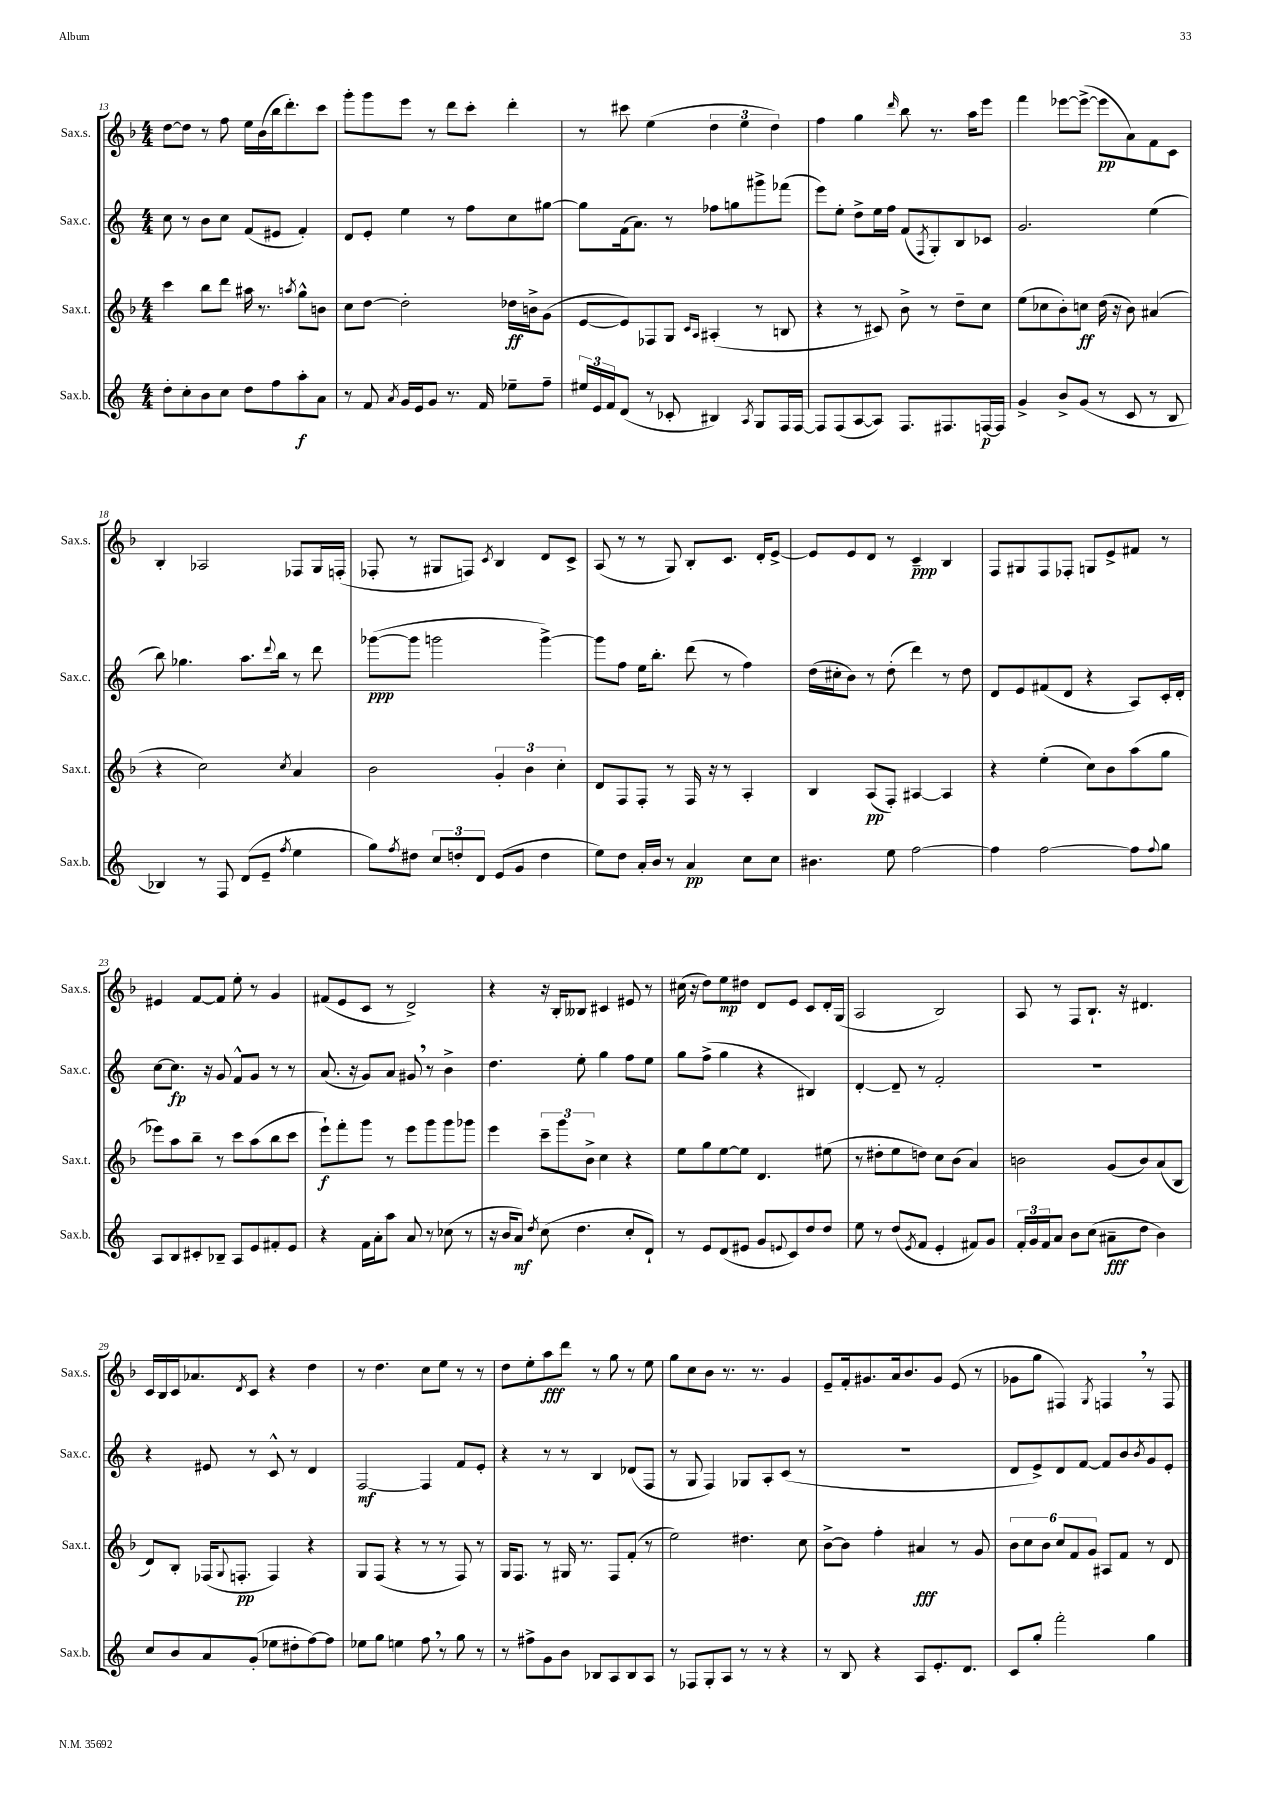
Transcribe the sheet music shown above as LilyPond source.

<<
\new StaffGroup <<
\new Staff = "s0" \with { instrumentName = "Sax.s." shortInstrumentName = "Sax.s." } {
    \clef treble \key f \major \numericTimeSignature \time 4/4
    d''8~ d''8 r8 f''8 e''16 bes'16( bes''16 d'''8.-.) c'''8 |
    g'''8-. g'''8 e'''8 r8 d'''8 c'''8-. d'''4-. |
    r8 cis'''8 e''4( \tuplet 3/2 { d''4 e''4 d''4) } |
    f''4 g''4 \grace { d'''16 } bes''8 r8. a''16 e'''8 |
    f'''4 ees'''8~ ees'''8~->( ees'''8\pp a'8) f'8 c'8 |
    bes4-. aes2 fes8 g16 f16-.( |
    fes8-. r8 gis8 f8) \acciaccatura { c'8 } bes4 d'8 c'8-> |
    a8( r8 r8 g8) bes8-. c'8. d'16-. e'8~-> |
    e'8 e'8 d'8 r8 c'4--\ppp bes4 |
    f8 gis8 f8 fes8-. g8 e'8-> fis'8 r8 |
    eis'4 f'8~ f'8 e''8-. r8 g'4 |
    fis'8( e'8 c'8 r8 d'2->) |
    r4 r16 bes16-. beses8 cis'4 eis'8 r8 |
    cis''16( r16 d''8) e''8\mp dis''8 d'8 e'8 c'8 d'16-. g16( |
    a2 bes2) |
    a8 r8 f8 bes8.-! r16 dis'4. |
    c'16 bes16 c'16 aes'8. \acciaccatura { d'8 } c'8 r4 d''4 |
    r8 d''4. c''8 e''8 r8 r8 |
    d''8 e''8-. a''8\fff d'''8 r8 g''8 r8 e''8 |
    g''8 c''8 bes'8 r8. r8. g'4 |
    e'8-- f'16-. gis'8. a'16 bes'8. gis'8 e'8( r8 |
    ges'8 g''8 fis4) \acciaccatura { g8 } f4 \breathe r8 f8 \bar "|." |
}
\new Staff = "s1" \with { instrumentName = "Sax.c." shortInstrumentName = "Sax.c." } {
    \clef treble \key c \major \numericTimeSignature \time 4/4
    c''8 r8 b'8 c''8 f'8( eis'8 f'4-.) |
    d'8 e'8-. e''4 r8 f''8 c''8 gis''8~ |
    gis''8 f'16( a'8.) r8 fes''8 g''8 gis'''8-> fes'''8( |
    e'''8) e''8-. d''8-> e''16 f''16 f'8( \acciaccatura { f8 } g8-.) b8 ces'8 |
    g'2. e''4( |
    b''8) ges''4. a''8. \appoggiatura { d'''8 } b''16 r8 d'''8 |
    ges'''8~\ppp( ges'''8 g'''2 g'''4~->) |
    g'''8 f''8 e''16 b''8.-. d'''8( r8 f''4) |
    d''16( cis''16-. b'8) r8 d''8-.( d'''4) r8 d''8 |
    d'8 e'8 fis'8( d'8 r4 a8) c'16-. d'16-. |
    c''8~ c''8.\fp r16 g'8 f'8-^ g'8 r8 r8 |
    a'8.( r16 g'8) a'8 gis'8 \breathe r8 b'4-> |
    d''4. e''8-. g''4 f''8 e''8 |
    g''8 f''8->( g''4 r4 bis4) |
    d'4~-. d'8-- r8 f'2-. |
    R1 |
    r4 eis'8 r8 c'8-^ r8 d'4 |
    f2~\mf f4 f'8 e'8-. |
    r4 r8 r8 b4 des'8( f8 |
    r8 g8 f4) ges8 a8-. c'8( r8 |
    R1 |
    d'8 e'8->) d'8 f'8~ f'8 b'8 \acciaccatura { b'8 } g'8 e'8-. \bar "|." |
}
\new Staff = "s2" \with { instrumentName = "Sax.t." shortInstrumentName = "Sax.t." } {
    \clef treble \key f \major \numericTimeSignature \time 4/4
    c'''4 bes''8 d'''8 ais''16 r8. \acciaccatura { a''8 } g''8-^ b'8 |
    c''8 d''8~ d''2-. des''16\ff b'16-> g'8( |
    e'8~ e'8) fes8 g8 \grace { c'16 a16 } ais4-.( r8 b8 |
    r4 r8 cis'8) bes'8-> r8 d''8-- c''8 |
    e''8( ces''8 bes'8-.) c''8\ff d''16( r16 bes'8) ais'4( |
    r4 c''2) \acciaccatura { c''8 } a'4 |
    bes'2 \tuplet 3/2 { g'4-. bes'4 c''4-. } |
    d'8 f8 f8-. r8 f16 r16 r8 a4-. |
    bes4 a8\pp( f8-.) ais4~ ais4 |
    r4 e''4-.( c''8) bes'8 a''8( g''8 |
    ees'''8) a''8 bes''8-- r8 c'''8 a''8( bes''8 c'''8 |
    e'''8-!\f) f'''8-. g'''8 r8 e'''8 g'''8 g'''8 ges'''8 |
    e'''4 \tuplet 3/2 { c'''8-- g'''8 bes'8-> } c''4 r4 |
    e''8 g''8 e''8~ e''8 d'4. eis''8( |
    r8 dis''8-. e''8 d''8) c''8 bes'8( a'4) |
    b'2 g'8( b'8) a'8( bes8 |
    d'8) bes8-. fes16( \appoggiatura { g8 } f8.-.\pp f4) r4 |
    g8 f8( r4 r8 r8 f8) r8 |
    g16 f8. r8 gis16 r8. f8 f'8-.( r8 |
    e''2) dis''4. c''8 |
    bes'8~-> bes'8 f''4-. ais'4\fff r8 g'8 |
    \tuplet 6/4 { bes'8 c''8 bes'8 c''8 f'8 g'8 } ais8 f'8 r8 d'8 \bar "|." |
}
\new Staff = "s3" \with { instrumentName = "Sax.b." shortInstrumentName = "Sax.b." } {
    \clef treble \key c \major \numericTimeSignature \time 4/4
    d''8-. c''8-. b'8 c''8 d''8 f''8 a''8-.\f a'8 |
    r8 f'8 \acciaccatura { a'8 } g'16 e'16 g'8 r8. f'16 ees''8-- f''8-- |
    \tuplet 3/2 { eis''16 e'16 f'16 } d'8( r8 ces'8-. bis4) \acciaccatura { a8 } g8 f16 f16~ |
    f8 f8( a8~ a8) f8. fis8. f16~\p f16 |
    g'4-> b'8-> g'8( r8 c'8 r8 b8 |
    bes4) r8 f8 d'8( e'8-- \acciaccatura { f''8 } e''4 |
    g''8) \acciaccatura { f''8 } dis''8 \tuplet 3/2 { c''8 d''8-. d'8 } e'8( g'8 d''4 |
    e''8) d''8 a'16-. b'16 r8 a'4\pp c''8 c''8 |
    bis'4. e''8 f''2~ |
    f''4 f''2~ f''8 \appoggiatura { f''8 } g''8 |
    a8 b8 cis'8-. bes8-- a8 e'8 fis'8-. e'8 |
    r4 f'16 a'16-. a''8 a'8 r8 ces''8( r8 |
    r16 b'16 a'8\mf) \acciaccatura { d''8 } c''8( d''4. c''8-. d'8-!) |
    r8 e'8 d'8( eis'8 g'8 \appoggiatura { e'8 } c'8) d''8 d''8 |
    e''8 r8 d''8( \acciaccatura { e'8 } f'8 e'4-. fis'8) g'8 |
    \tuplet 3/2 { f'16-. g'16 f'16 } a'8 b'8 c''8( ais'8--\fff d''8 b'4) |
    c''8 b'8 a'8 g'8-.( ees''8 dis''8-. f''8~) f''8 |
    ees''8 g''8 e''4 f''8 \breathe r8 g''8 r8 |
    r8 fis''8-> g'8 b'8 bes8 a8 bes8 a8 |
    r8 fes8 g8-. a8 r8 r8 r4 |
    r8 b8 r4 a8 e'8.-. d'8. |
    c'8 g''8-. f'''2-. g''4 \bar "|." |
}
>>
>>
\layout { \context { \Score currentBarNumber = #13 } }
